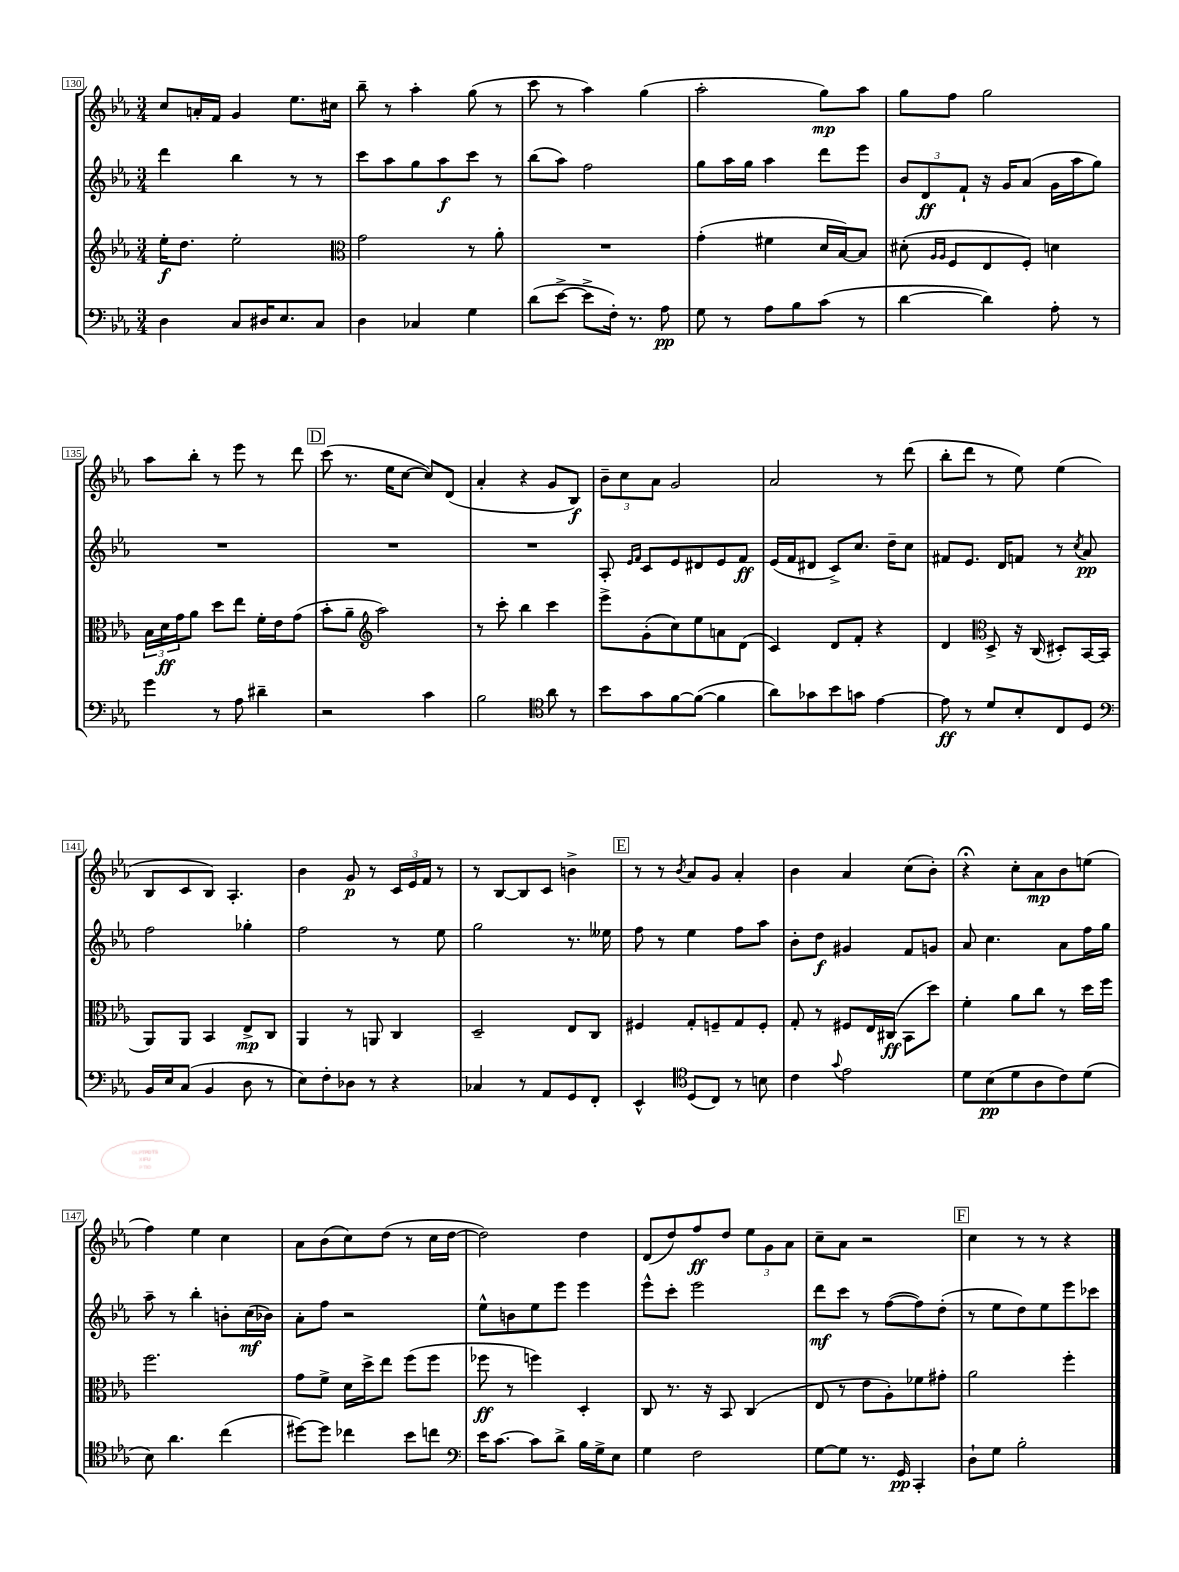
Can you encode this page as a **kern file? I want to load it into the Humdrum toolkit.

**kern	**dynam	**kern	**dynam	**kern	**dynam	**kern	**dynam
*part4	*part4	*part3	*part3	*part2	*part2	*part1	*part1
*staff4	*staff4	*staff3	*staff3	*staff2	*staff2	*staff1	*staff1
*clefF4	*	*clefG2	*	*clefG2	*	*clefG2	*
*k[b-e-a-]	*	*k[b-e-a-]	*	*k[b-e-a-]	*	*k[b-e-a-]	*
*M3/4	*	*M3/4	*	*M3/4	*	*M3/4	*
=130	=130	=130	=130	=130	=130	=130	=130
4D\	.	16ee-'\KL	f	4ddd\	.	8cc/L	.
.	.	8.dd\J	.	.	.	.	.
.	.	.	.	.	.	16an'/L	.
.	.	.	.	.	.	16f/JJ	.
8C/L	.	2ee-'\	.	4bb-\	.	4g/	.
16D#X/K	.	.	.	.	.	.	.
8.E-/	.	.	.	.	.	.	.
.	.	.	.	8r	.	8.ee-\L	.
8C/J	.	.	.	8r	.	.	.
.	.	.	.	.	.	16cc#X\Jk	.
=131	=131	=131	=131	=131	=131	=131	=131
*	*	*clefC3	*	*	*	*	*
4D\	.	2g\	.	8ccc\L	.	8bb-~\	.
.	.	.	.	8aa-\	.	8r	.
4C-X/	.	.	.	8gg\	.	4aa-'\	.
.	.	.	.	8aa-\	f	.	.
4G\	.	8r	.	8ccc\J	.	(8gg\	.
.	.	8a-'\	.	8r	.	8r	.
=132	=132	=132	=132	=132	=132	=132	=132
(8d\L	.	2.r	.	(8bb-\L	.	8ccc\	.
[8e-^\J	.	.	.	8aa-\J)	.	8r	.
8e-^\L]	.	.	.	2ff\	.	4aa-\)	.
16F'\Jk)	.	.	.	.	.	.	.
8.r	.	.	.	.	.	.	.
.	.	.	.	.	.	(4gg\	.
8A-\	pp	.	.	.	.	.	.
=133	=133	=133	=133	=133	=133	=133	=133
8G\	.	(4g'\	.	8gg\L	.	2aa-'\	.
8r	.	.	.	16aa-\L	.	.	.
.	.	.	.	16gg\JJ	.	.	.
8A-\L	.	4f#X\	.	4aa-\	.	.	.
8B-\	.	.	.	.	.	.	.
(8c\J	.	16d/LL	.	8ddd\L	.	8gg\L)	mp
.	.	[16B-/J)	.	.	.	.	.
8r	.	8B-/J]	.	8eee-\J	.	8aa-\J	.
=134	=134	=134	=134	=134	=134	=134	=134
[4d\	.	(8d#X'\	.	12b-/L	.	8gg\L	.
.	.	.	.	12d/	ff	.	.
.	.	16qqA-/LL	.	.	.	.	.
.	.	16qqA-/JJ	.	.	.	.	.
.	.	8F/L	.	.	.	8ff\J	.
.	.	.	.	12f`/J	.	.	.
4d\])	.	8E-/	.	16r	.	2gg\	.
.	.	.	.	16g/KL	.	.	.
.	.	8F'/J)	.	(8a-/J	.	.	.
8A-'\	.	4dn\	.	16g\LL	.	.	.
.	.	.	.	16aa-\J	.	.	.
8r	.	.	.	8gg\J)	.	.	.
!!LO:LB:g=z
=135	=135	=135	=135	=135	=135	=135	=135
4g\	.	24B-\LL	.	2.r	.	8aa-\L	.
.	.	24d\	ff	.	.	.	.
.	.	24g\J	.	.	.	.	.
.	.	8a-\J	.	.	.	8bb-'\J	.
8r	.	8dd\L	.	.	.	8r	.
8A-\	.	8ee-\J	.	.	.	8eee-\	.
4d#X~\	.	16f'\LL	.	.	.	8r	.
.	.	16e-\J	.	.	.	.	.
.	.	(8g\J	.	.	.	8ddd\	.
!!LO:REH:place=s1:t=D
=136	=136	=136	=136	=136	=136	=136	=136
2r	.	8b-'\L	.	2.r	.	(8ccc\	.
.	.	8a-~\J	.	.	.	8.r	.
*	*	*clefG2	*	*	*	*	*
.	.	2aa-\)	.	.	.	.	.
.	.	.	.	.	.	16ee-\KL	.
.	.	.	.	.	.	[8cc\J	.
4c\	.	.	.	.	.	8cc/L])	.
.	.	.	.	.	.	(8d/J	.
=137	=137	=137	=137	=137	=137	=137	=137
2B-\	.	8r	.	2.r	.	4a-'/	.
.	.	8ccc'\	.	.	.	.	.
.	.	4bb-\	.	.	.	4r	.
*clefC4	*	*	*	*	*	*	*
8a-\	.	4ccc\	.	.	.	8g/L	.
8r	.	.	.	.	.	8B-/J)	f
=138	=138	=138	=138	=138	=138	=138	=138
8b-\L	.	8eee-^\L	.	8A-'/	.	12b-~\L	.
.	.	.	.	.	.	12cc\	.
.	.	.	.	16qqe-/LL	.	.	.
.	.	.	.	16qqf/JJ	.	.	.
8g\	.	(8g'\	.	8c/L	.	.	.
.	.	.	.	.	.	12a-\J	.
[8f\	.	8cc\)	.	8e-/	.	2g/	.
(8f\J_	.	8ee-\	.	8d#X/	.	.	.
4f\]	.	8an\	.	8e-/	.	.	.
.	.	(8d\J	.	8f/J	ff	.	.
=139	=139	=139	=139	=139	=139	=139	=139
8a-\L)	.	4c/)	.	(16e-/LL	.	2a-/	.
.	.	.	.	16f/J	.	.	.
8g-X\	.	.	.	8d#X/J	.	.	.
8b-\	.	8d/L	.	8c^/L)	.	.	.
8gn\J	.	8f'/J	.	8.cc/J	.	.	.
[4e-\	.	4r	.	.	.	8r	.
.	.	.	.	16dd~\KL	.	.	.
.	.	.	.	8cc\J	.	(8ddd\	.
=140	=140	=140	=140	=140	=140	=140	=140
8e-\]	ff	4d/	.	8f#X/L	.	8bb-'\L	.
8r	.	.	.	8.e-/J	.	8ddd\J	.
*	*	*clefC3	*	*	*	*	*
8d/L	.	8D^/	.	.	.	8r	.
.	.	.	.	16d/KL	.	.	.
8B-'/	.	16r	.	8fn/J	.	8ee-\)	.
.	.	(16C/	.	.	.	.	.
8C/	.	8D#X'/L)	.	8r	.	(4ee-\	.
.	.	.	.	8qcc/	.	.	.
8D/J	.	[16BB-/L	.	8a-/	pp	.	.
.	.	(16BB-/JJ]	.	.	.	.	.
!!LO:LB:g=z
=141	=141	=141	=141	=141	=141	=141	=141
*clefF4	*	*	*	*	*	*	*
16BB-/LL	.	8AA-/L)	.	2ff\	.	8B-/L	.
16E-/J	.	.	.	.	.	.	.
(8C/J	.	8AA-/J	.	.	.	8c/	.
4BB-/	.	4BB-/	.	.	.	8B-/J)	.
.	.	.	.	.	.	4.A-'/	.
8D\	.	8E-^/L	mp	4gg-X'\	.	.	.
8r	.	8C/J	.	.	.	.	.
=142	=142	=142	=142	=142	=142	=142	=142
8E-\L)	.	4AA-/	.	2ff\	.	4b-\	.
8F'\	.	.	.	.	.	.	.
8D-X\J	.	8r	.	.	.	8g/	p
8r	.	8AAn/	.	.	.	8r	.
4r	.	4C/	.	8r	.	24c/LL	.
.	.	.	.	.	.	24e-/	.
.	.	.	.	.	.	24f/JJ	.
.	.	.	.	8ee-\	.	8r	.
=143	=143	=143	=143	=143	=143	=143	=143
4C-X/	.	2D~/	.	2gg\	.	8r	.
.	.	.	.	.	.	[8B-/L	.
8r	.	.	.	.	.	8B-/]	.
8AA-/L	.	.	.	.	.	8c/J	.
8GG/	.	8E-/L	.	8.r	.	4bn^\	.
8FF'/J	.	8C/J	.	.	.	.	.
.	.	.	.	16ee--X\	.	.	.
!!LO:REH:place=s1:t=E
=144	=144	=144	=144	=144	=144	=144	=144
4EE-^^/	.	4F#X/	.	8ff\	.	8r	.
.	.	.	.	8r	.	8r	.
*clefC4	*	*	*	*	*	*	*
.	.	.	.	.	.	8qb-/	.
(8D/L	.	8G'/L	.	4ee-\	.	8a-/L	.
8C/J)	.	8Fn~/	.	.	.	8g/J	.
8r	.	8G/	.	8ff\L	.	4a-'/	.
8Bn\	.	8F'/J	.	8aa-\J	.	.	.
=145	=145	=145	=145	=145	=145	=145	=145
4c\	.	8G'/	.	8b-'\L	.	4b-\	.
.	.	8r	.	8dd\J	f	.	.
8qqg/	.	.	.	.	.	.	.
2e-\	.	8F#X/L	.	4g#X/	.	4a-/	.
.	.	16E-/L	.	.	.	.	.
.	.	(16C#X/JJ	ff	.	.	.	.
.	.	8BB-\L	.	8f/L	.	(8cc\L	.
.	.	8dd\J)	.	8gn/J	.	8b-'\J)	.
=146	=146	=146	=146	=146	=146	=146	=146
8d\L	.	4f'\	.	8a-/	.	4r;<	.
(8B-\	pp	.	.	4.cc\	.	.	.
8d\	.	8a-\L	.	.	.	8cc'\L	.
8A-\	.	8cc\J	.	.	.	8a-\	mp
8c\)	.	8r	.	8a-\L	.	8b-\	.
(8d\J	.	16dd\LL	.	16ff\L	.	(8een\J	.
.	.	16ff\JJ	.	16gg\JJ	.	.	.
!!LO:LB:g=z
=147	=147	=147	=147	=147	=147	=147	=147
8B-\)	.	2.ff\	.	8aa-~\	.	4ff\)	.
4.a-\	.	.	.	8r	.	.	.
.	.	.	.	4bb-'\	.	4ee-\	.
(4cc\	.	.	.	8bn'\L	.	4cc\	.
.	.	.	.	(16cc\L	mf	.	.
.	.	.	.	16b-X\JJ)	.	.	.
=148	=148	=148	=148	=148	=148	=148	=148
[8dd#X\L)	.	8g\L	.	8a-'\L	.	8a-\L	.
8dd#\J]	.	8f^\J	.	8ff\J	.	(8b-\	.
4cc-X\	.	16d\LL	.	2r	.	8cc\)	.
.	.	16dd^\J	.	.	.	.	.
.	.	8ee-\J	.	.	.	(8dd\J	.
8b-\L	.	(8ff\L	.	.	.	8r	.
8ccn\J	.	8ff\J	.	.	.	16cc\LL	.
.	.	.	.	.	.	[16dd\JJ	.
=149	=149	=149	=149	=149	=149	=149	=149
*clefF4	*	*	*	*	*	*	*
16e-\KL	.	8ff-X\	ff	8ee-^^\L	.	2dd\])	.
[8.c\J	.	.	.	.	.	.	.
.	.	8r	.	8bn\	.	.	.
8c\L]	.	4ffn\)	.	8ee-\	.	.	.
8d^\J	.	.	.	8eee-\J	.	.	.
16B-\LL	.	4D'/	.	4eee-\	.	4dd\	.
16G^\J	.	.	.	.	.	.	.
8E-\J	.	.	.	.	.	.	.
=150	=150	=150	=150	=150	=150	=150	=150
4G\	.	8C/	.	8eee-^^\L	.	(8d/L	.
.	.	8.r	.	8ccc'\J	.	8dd/)	.
2F\	.	.	.	2eee-\	.	8ff/	ff
.	.	16r	.	.	.	.	.
.	.	8BB-/	.	.	.	8dd/J	.
.	.	(4C/	.	.	.	12ee-\L	.
.	.	.	.	.	.	12g\	.
.	.	.	.	.	.	12a-\J	.
=151	=151	=151	=151	=151	=151	=151	=151
[8G\L	.	8E-/	.	8ddd\L	mf	8cc~\L	.
8G\J]	.	8r	.	8ccc\J	.	8a-\J	.
8.r	.	8e-\L	.	8r	.	2r	.
.	.	8A-'\)	.	([8ff\L	.	.	.
16GG/	pp	.	.	.	.	.	.
4CC'/	.	8f-X\	.	8ff\])	.	.	.
.	.	8g#X'\J	.	(8dd'\J	.	.	.
!!LO:REH:place=s1:t=F
=152	=152	=152	=152	=152	=152	=152	=152
8D`\L	.	2a-\	.	8r	.	4cc\	.
8G\J	.	.	.	8ee-\L	.	.	.
2B-'\	.	.	.	8dd\)	.	8r	.
.	.	.	.	8ee-\	.	8r	.
.	.	4ff'\	.	8eee-\	.	4r	.
.	.	.	.	8ccc-X\J	.	.	.
==	==	==	==	==	==	==	==
*-	*-	*-	*-	*-	*-	*-	*-
